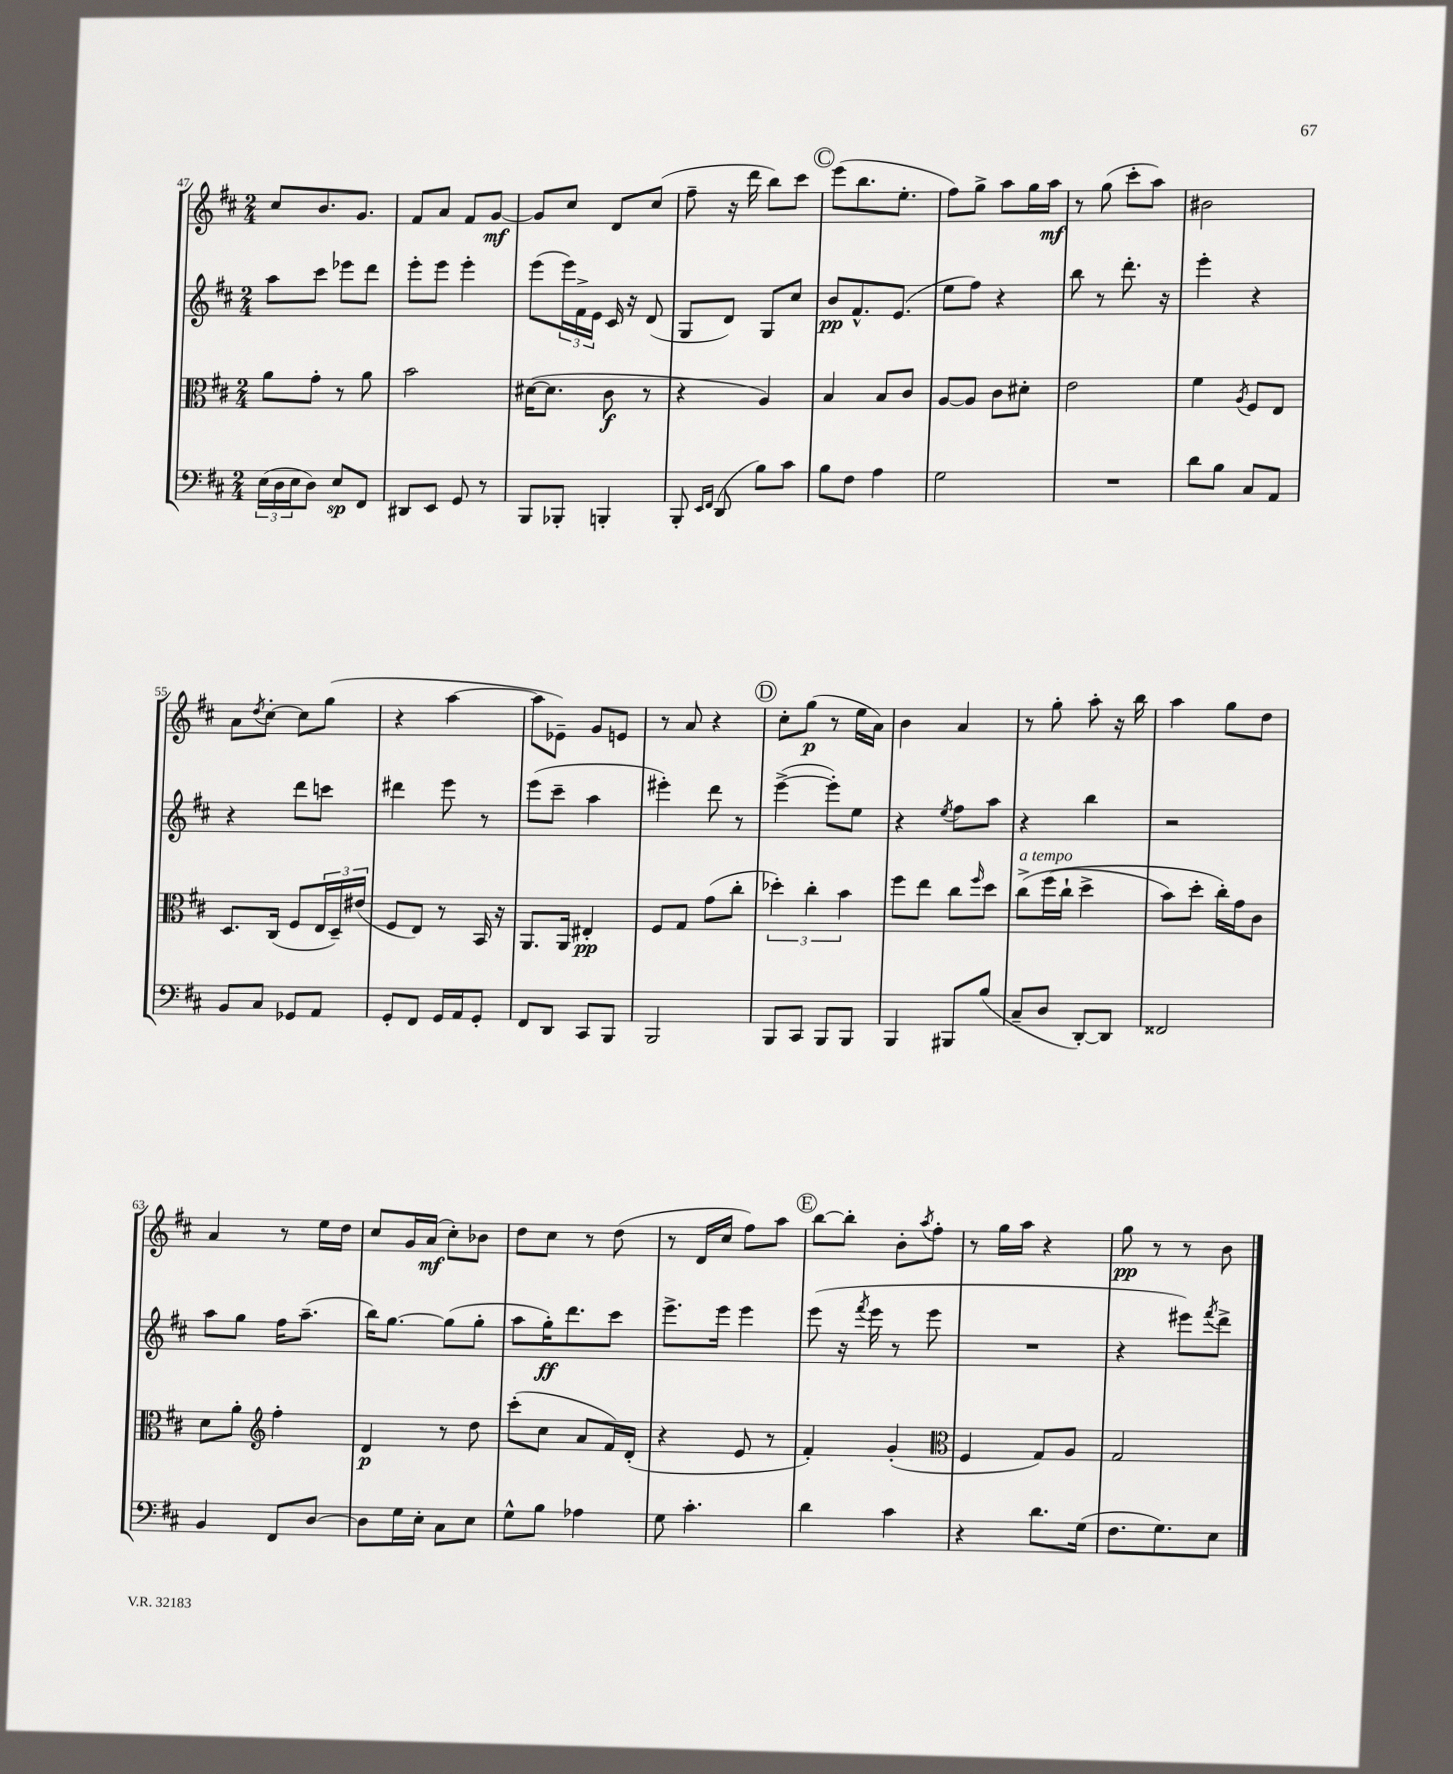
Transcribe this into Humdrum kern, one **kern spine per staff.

**kern	**dynam	**kern	**dynam	**kern	**dynam	**kern	**dynam
*part4	*part4	*part3	*part3	*part2	*part2	*part1	*part1
*staff4	*staff4	*staff3	*staff3	*staff2	*staff2	*staff1	*staff1
*clefF4	*	*clefC3	*	*clefG2	*	*clefG2	*
*k[f#c#]	*	*k[f#c#]	*	*k[f#c#]	*	*k[f#c#]	*
*M2/4	*	*M2/4	*	*M2/4	*	*M2/4	*
=47	=47	=47	=47	=47	=47	=47	=47
(24E\LL	.	8a\L	.	8aa\L	.	8cc#/L	.
24D\	.	.	.	.	.	.	.
24E\J	.	.	.	.	.	.	.
8D\J)	.	8g'\J	.	8ccc#\J	.	8.b/	.
8E/L	sp	8r	.	8eee-X\L	.	.	.
.	.	.	.	.	.	8.g/J	.
8FF#/J	.	8a\	.	8ddd\J	.	.	.
=48	=48	=48	=48	=48	=48	=48	=48
8DD#X/L	.	2b\	.	8eee'\L	.	8f#/L	.
8EE/J	.	.	.	8eee\J	.	8a/J	.
8GG/	.	.	.	4eee'\	.	8f#/L	.
8r	.	.	.	.	.	[8g/J	mf
=49	=49	=49	=49	=49	=49	=49	=49
8BBB/L	.	([16d#X\KL	.	(8eee\L	.	8g/L]	.
.	.	8.d#\J]	.	.	.	.	.
8BBB-X'/J	.	.	.	24eee\L)	.	8cc#/J	.
.	.	.	.	24f#^\	.	.	.
.	.	.	.	24e\JJ	.	.	.
4BBBn'/	.	8c#\	f	16c#/	.	8d/L	.
.	.	.	.	16r	.	.	.
.	.	8r	.	(8d/	.	(8cc#/J	.
=50	=50	=50	=50	=50	=50	=50	=50
8BBB'/	.	4r	.	8G/L	.	8ff#~\	.
16qqEE/LL	.	.	.	.	.	.	.
16qqFF#/JJ	.	.	.	.	.	.	.
(8DD/	.	.	.	8d/J)	.	16r	.
.	.	.	.	.	.	16ddd\	.
8B\L)	.	4A/)	.	8G/L	.	8bb\L)	.
8c#\J	.	.	.	8cc#/J	.	8ccc#\J	.
!!LO:REH:place=s1:t=C
=51	=51	=51	=51	=51	=51	=51	=51
8B\L	.	4B/	.	8b/L	pp	(8eee\L	.
8F#\J	.	.	.	8.f#^^/	.	8.bb\	.
4A\	.	8B/L	.	.	.	.	.
.	.	.	.	(8.e/J	.	8.ee'\J	.
.	.	8c#/J	.	.	.	.	.
=52	=52	=52	=52	=52	=52	=52	=52
2G\	.	[8A/L	.	8ee\L	.	8ff#\L)	.
.	.	8A/J]	.	8ff#\J)	.	8gg^\J	.
.	.	8c#\L	.	4r	.	8aa\L	.
.	.	8d#X'\J	.	.	.	16gg\L	.
.	.	.	.	.	.	16aa\JJ	mf
=53	=53	=53	=53	=53	=53	=53	=53
2r	.	2e\	.	8bb\	.	8r	.
.	.	.	.	8r	.	(8gg\	.
.	.	.	.	8.ddd'\	.	8ccc#'\L	.
.	.	.	.	.	.	8aa\J)	.
.	.	.	.	16r	.	.	.
=54	=54	=54	=54	=54	=54	=54	=54
8d\L	.	4f#\	.	4eee'\	.	2b#X\	.
8B\J	.	.	.	.	.	.	.
.	.	8qA/	.	.	.	.	.
8C#/L	.	8F#/L	.	4r	.	.	.
8AA/J	.	8E/J	.	.	.	.	.
!!LO:LB:g=z
=55	=55	=55	=55	=55	=55	=55	=55
8BB/L	.	8.D/L	.	4r	.	8a\L	.
.	.	.	.	.	.	8qdd/	.
8C#/J	.	.	.	.	.	[8cc#'\J	.
.	.	(16C#/Jk	.	.	.	.	.
8GG-X/L	.	8F#/L	.	8ddd\L	.	8cc#\L]	.
8AA/J	.	24E/L	.	8cccn\J	.	(8gg\J	.
.	.	24D~/)	.	.	.	.	.
.	.	(24e#X/JJ	.	.	.	.	.
=56	=56	=56	=56	=56	=56	=56	=56
8GG'/L	.	8F#/L	.	4ddd#X\	.	4r	.
8FF#/J	.	8E/J)	.	.	.	.	.
16GG/LL	.	8r	.	8eee\	.	[4aa\	.
16AA/J	.	.	.	.	.	.	.
8GG'/J	.	16BB/	.	8r	.	.	.
.	.	16r	.	.	.	.	.
=57	=57	=57	=57	=57	=57	=57	=57
8FF#/L	.	8.AA/L	.	(8eee\L	.	8aa\L]	.
8DD/J	.	.	.	8ccc#~\J	.	8e-X~\J)	.
.	.	16AA/Jk	.	.	.	.	.
8CC#/L	.	4E#X'/	pp	4aa\	.	8g/L	.
8BBB/J	.	.	.	.	.	8en/J	.
=58	=58	=58	=58	=58	=58	=58	=58
2BBB/	.	8F#/L	.	4eee#X'\)	.	8r	.
.	.	8G/J	.	.	.	8a/	.
.	.	(8g\L	.	8ddd\	.	4r	.
.	.	8cc#'\J	.	8r	.	.	.
!!LO:REH:place=s1:t=D
=59	=59	=59	=59	=59	=59	=59	=59
8BBB/L	.	6dd-X'\)	.	([4eee^\	.	8cc#'\L	.
8CC#/J	.	.	.	.	.	(8gg\J	p
.	.	6cc#'\	.	.	.	.	.
8BBB/L	.	.	.	8eee'\L])	.	8r	.
.	.	6b\	.	.	.	.	.
8BBB/J	.	.	.	8ee\J	.	16ee\LL	.
.	.	.	.	.	.	16a\JJ)	.
=60	=60	=60	=60	=60	=60	=60	=60
4BBB/	.	8ff#\L	.	4r	.	4b\	.
.	.	8ee\J	.	.	.	.	.
.	.	.	.	8qee/	.	.	.
8BBB#X/L	.	8cc#\L	.	8ff#\L	.	4a/	.
.	.	16qqff#/	.	.	.	.	.
(8B/J	.	8dd\J	.	8aa\J	.	.	.
=61	=61	=61	=61	=61	=61	=61	=61
!	!	!LO:TX:a:i:t=a tempo	!	!	!	!	!
8C#~/L	.	(8cc#^\L	.	4r	.	8r	.
8D/J	.	(16ff#\L	.	.	.	8gg'\	.
.	.	16cc#`\JJ	.	.	.	.	.
[8DD'/L)	.	4dd^\	.	4bb\	.	8aa'\	.
8DD/J]	.	.	.	.	.	16r	.
.	.	.	.	.	.	16bb\	.
=62	=62	=62	=62	=62	=62	=62	=62
2FF##X/	.	8b\L)	.	2r	.	4aa\	.
.	.	8dd'\J	.	.	.	.	.
.	.	16cc#'\LL)	.	.	.	8gg\L	.
.	.	16g\J	.	.	.	.	.
.	.	8c#\J	.	.	.	8dd\J	.
!!LO:LB:g=z
=63	=63	=63	=63	=63	=63	=63	=63
4BB/	.	8d\L	.	8aa\L	.	4a/	.
.	.	8a'\J	.	8gg\J	.	.	.
*	*	*clefG2	*	*	*	*	*
8FF#/L	.	4ff#'\	.	16ff#\KL	.	8r	.
.	.	.	.	(8.aa~\J	.	.	.
[8D/J	.	.	.	.	.	16ee\LL	.
.	.	.	.	.	.	16dd\JJ	.
=64	=64	=64	=64	=64	=64	=64	=64
8D\L]	.	4d/	p	16bb\KL)	.	8cc#/L	.
.	.	.	.	[8.gg\J	.	.	.
16G\L	.	.	.	.	.	16g/L	.
16E'\JJ	.	.	.	.	.	(16a/JJ	mf
8C#\L	.	8r	.	(8gg\L]	.	8cc#'\L)	.
8E\J	.	8dd\	.	8gg'\J	.	8b-X\J	.
=65	=65	=65	=65	=65	=65	=65	=65
8G^^\L	.	(8ccc#'\L	.	8aa\L	.	8dd\L	.
8B\J	.	8cc#\J	.	16gg'\K)	ff	8cc#\J	.
.	.	.	.	8.ddd\	.	.	.
4A-X\	.	8a/L	.	.	.	8r	.
.	.	16f#/L)	.	8ccc#\J	.	(8dd\	.
.	.	(16d'/JJ	.	.	.	.	.
=66	=66	=66	=66	=66	=66	=66	=66
8G\	.	4r	.	8.eee^\L	.	8r	.
4.c#'\	.	.	.	.	.	16d/LL	.
.	.	.	.	16eee\Jk	.	16cc#/JJ	.
.	.	8e/	.	4eee\	.	8ff#\L)	.
.	.	8r	.	.	.	8aa\J	.
!!LO:REH:place=s1:t=E
=67	=67	=67	=67	=67	=67	=67	=67
4d\	.	4f#'/)	.	(8eee\	.	[8bb\L	.
.	.	.	.	16r	.	8bb'\J]	.
.	.	.	.	8qfff#/	.	.	.
.	.	.	.	16eee\	.	.	.
4c#\	.	(4g'/	.	8r	.	8b'\L	.
.	.	.	.	.	.	8qaa/	.
.	.	.	.	8eee\	.	8ff#'\J	.
=68	=68	=68	=68	=68	=68	=68	=68
*	*	*clefC3	*	*	*	*	*
4r	.	4F#/	.	2r	.	8r	.
.	.	.	.	.	.	16gg\LL	.
.	.	.	.	.	.	16aa\JJ	.
8.d\L	.	8G/L)	.	.	.	4r	.
.	.	8A/J	.	.	.	.	.
(16G\Jk	.	.	.	.	.	.	.
=69	=69	=69	=69	=69	=69	=69	=69
8.F#\L	.	2G/	.	4r	.	8gg\	pp
.	.	.	.	.	.	8r	.
8.G\)	.	.	.	.	.	.	.
.	.	.	.	8eee#X\L)	.	8r	.
.	.	.	.	8qfff#/	.	.	.
8E\J	.	.	.	8ddd^\J	.	8b\	.
==	==	==	==	==	==	==	==
*-	*-	*-	*-	*-	*-	*-	*-
